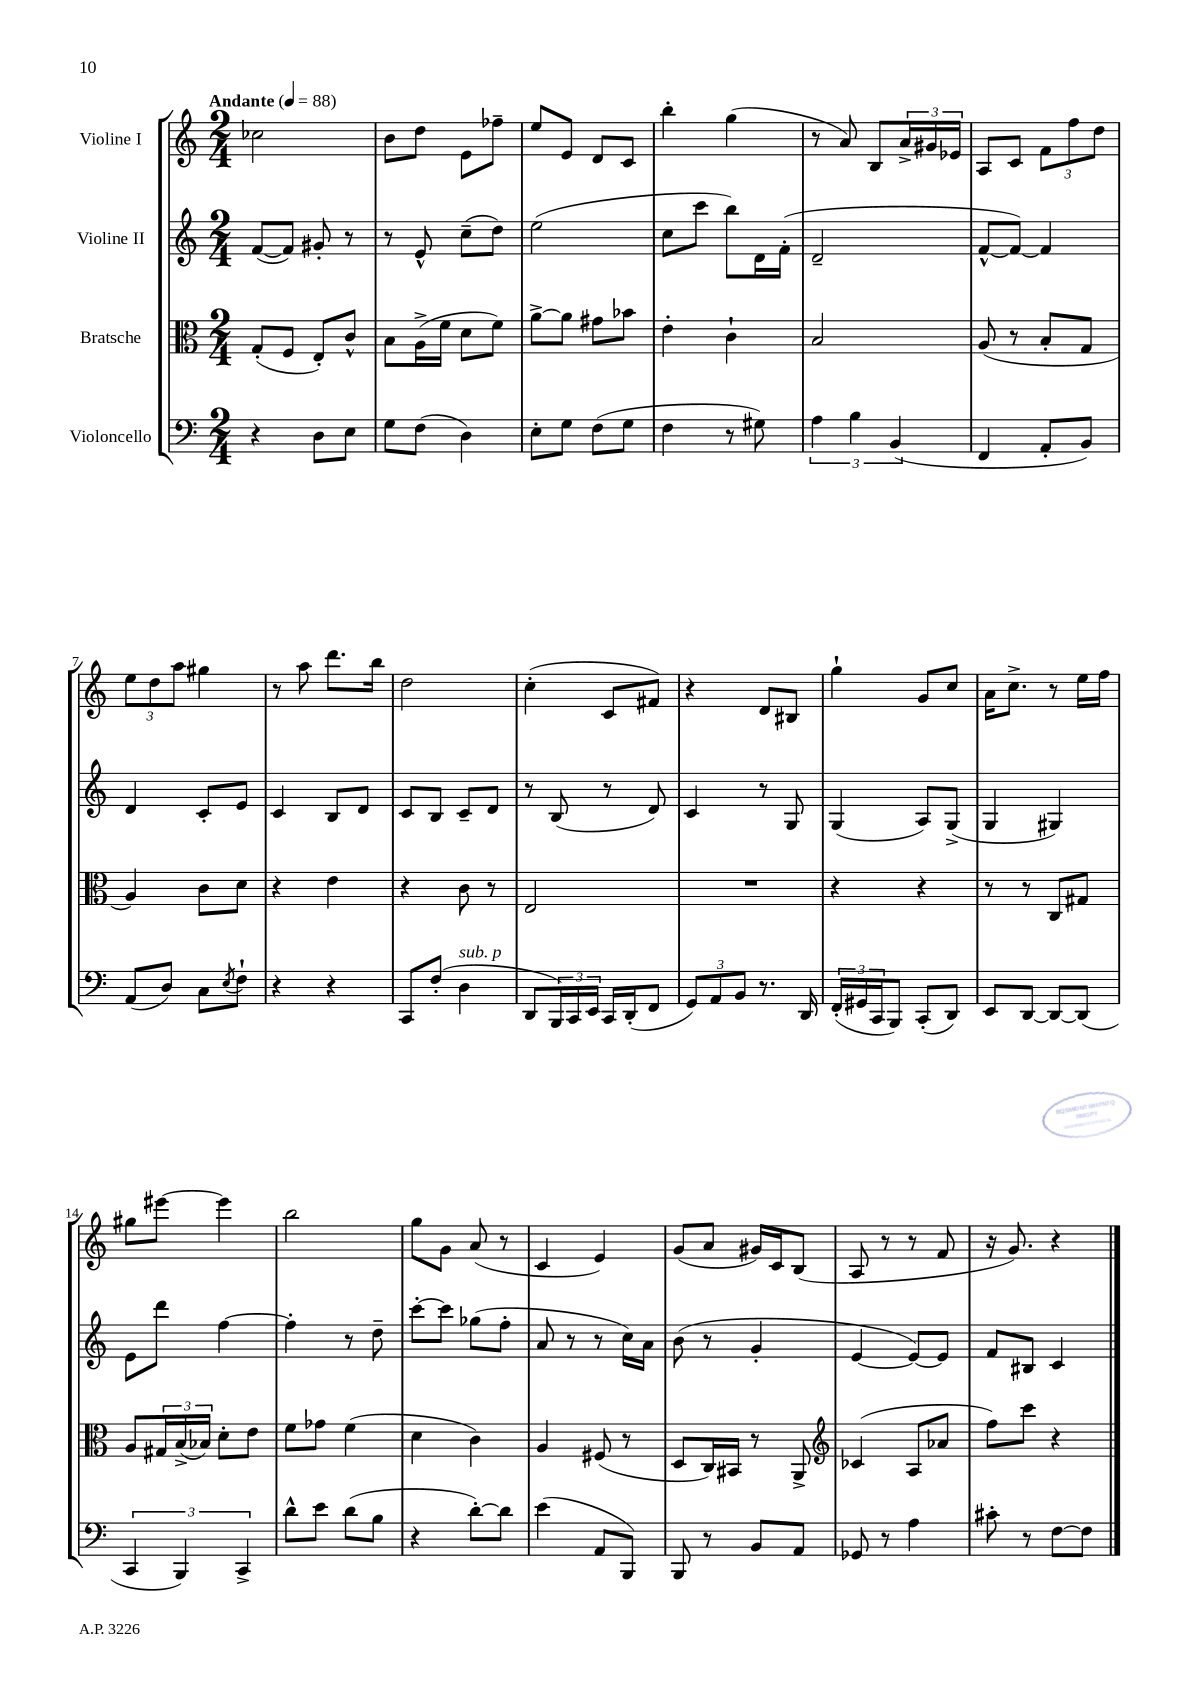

**kern	**kern	**kern	**kern
*part4	*part3	*part2	*part1
*staff4	*staff3	*staff2	*staff1
*I"Violoncello	*I"Bratsche	*I"Violine II	*I"Violine I
*clefF4	*clefC3	*clefG2	*clefG2
*k[]	*k[]	*k[]	*k[]
*M2/4	*M2/4	*M2/4	*M2/4
*MM88	*MM88	*MM88	*MM88
=1	=1	=1	=1
!	!	!	!LO:TX:a:B:t=Andante
4r	(8G'/L	([8f/L	2cc-X\
.	8F/J	8f/J])	.
8D\L	8E'/L)	8g#X'/	.
8E\J	8c^^/J	8r	.
=2	=2	=2	=2
8G\L	8B\L	8r	8b\L
(8F\J	(16A^\L	8e^^/	8dd\J
.	16f\JJ	.	.
4D\)	8d\L	(8cc~\L	8e\L
.	8f\J)	8dd\J)	8ff-X~\J
=3	=3	=3	=3
8E'\L	[8a^\L	(2ee\	8ee/L
8G\J	8a\J]	.	8e/J
(8F\L	8g#X\L	.	8d/L
8G\J	8b-X\J	.	8c/J
=4	=4	=4	=4
4F\	4e'\	8cc\L	4bb'\
.	.	8ccc\J	.
8r	4c`\	8bb\L)	(4gg\
8G#X\)	.	16d\L	.
.	.	(16f'\JJ	.
=5	=5	=5	=5
6A\	2B/	2d~/	8r
.	.	.	8a/)
6B\	.	.	.
.	.	.	8B/L
(6BB/	.	.	.
.	.	.	24a^/L
.	.	.	24g#X/
.	.	.	24e-X/JJ
=6	=6	=6	=6
4FF/	(8A/	[8f^^/L	8A/L
.	8r	8f/J_)	8c/J
8AA'/L	8B'/L	4f/]	12f\L
.	.	.	12ff\
8BB/J)	8G/J	.	.
.	.	.	12dd\J
!!LO:LB:g=z
=7	=7	=7	=7
(8AA/L	4A/)	4d/	12ee\L
.	.	.	12dd\
8D/J)	.	.	.
.	.	.	12aa\J
8C\L	8c\L	8c'/L	4gg#X\
8qE/	.	.	.
8F`\J	8d\J	8e/J	.
=8	=8	=8	=8
4r	4r	4c/	8r
.	.	.	8aa\
4r	4e\	8B/L	8.ddd\L
.	.	8d/J	.
.	.	.	16bb\Jk
=9	=9	=9	=9
8CC/L	4r	8c/L	2dd\
(8F'/J	.	8B/J	.
!LO:TX:a:i:t=sub. p	!	!	!
4D\	8c\	8c~/L	.
.	8r	8d/J	.
=10	=10	=10	=10
8DD/L	2E/	8r	(4cc'\
24BBB/L)	.	(8B/	.
24CC/	.	.	.
24EE/JJ	.	.	.
16CC/LL	.	8r	8c/L
(16DD'/J	.	.	.
8FF/J	.	8d/)	8f#X/J)
=11	=11	=11	=11
12GG/L)	2r	4c/	4r
12AA/	.	.	.
12BB/J	.	.	.
8.r	.	8r	8d/L
.	.	8G/	8B#X/J
16DD/	.	.	.
=12	=12	=12	=12
(24FF'/LL	4r	(4G/	4gg`\
24GG#X/	.	.	.
24CC/J	.	.	.
8BBB/J)	.	.	.
(8CC'/L	4r	8A/L)	8g/L
8DD/J)	.	(8G^/J	8cc/J
=13	=13	=13	=13
8EE/L	8r	4G/	16a\KL
.	.	.	8.cc^\J
[8DD/J	8r	.	.
8DD/L_	8C/L	4G#X/)	8r
(8DD/J]	8G#X/J	.	16ee\LL
.	.	.	16ff\JJ
!!LO:LB:g=z
=14	=14	=14	=14
6CC/	8A/L	8e\L	8gg#X\L
.	24G#X/L	8ddd\J	[8eee#X\J
6BBB/)	(24B^/	.	.
.	24B-X/JJ)	.	.
.	8d'\L	[4ff\	4eee#\]
6CC^/	.	.	.
.	8e\J	.	.
=15	=15	=15	=15
8d^^\L	8f\L	4ff'\]	2bb\
8e\J	8g-X\J	.	.
(8d\L	(4f\	8r	.
8B\J	.	8dd~\	.
=16	=16	=16	=16
4r	4d\	[8ccc'\L	8gg\L
.	.	8ccc\J]	8g\J
[8d'\L)	4c\)	(8gg-X\L	(8a/
8d\J]	.	8ff'\J	8r
=17	=17	=17	=17
(4e\	4A/	8a/	4c/
.	.	8r	.
8AA/L	(8F#X/	8r	4e/)
8BBB/J)	8r	16cc\LL)	.
.	.	16a\JJ	.
=18	=18	=18	=18
8BBB/	8D/L	(8b\	(8g/L
8r	16C/L)	8r	8a/J
.	16BB#X/JJ	.	.
8BB/L	8r	4g'/	16g#X/LL)
.	.	.	16c/J
8AA/J	8AA^/	.	(8B/J
=19	=19	=19	=19
*	*clefG2	*	*
8GG-X/	(4c-X/	[4e/	8A/
8r	.	.	8r
4A\	8A/L	8e/L_)	8r
.	8a-X/J	8e/J]	8f/
=20	=20	=20	=20
8c#X'\	8ff\L)	8f/L	16r
.	.	.	8.g/)
8r	8ccc\J	8B#X/J	.
[8F\L	4r	4c/	4r
8F\J]	.	.	.
==	==	==	==
*-	*-	*-	*-
